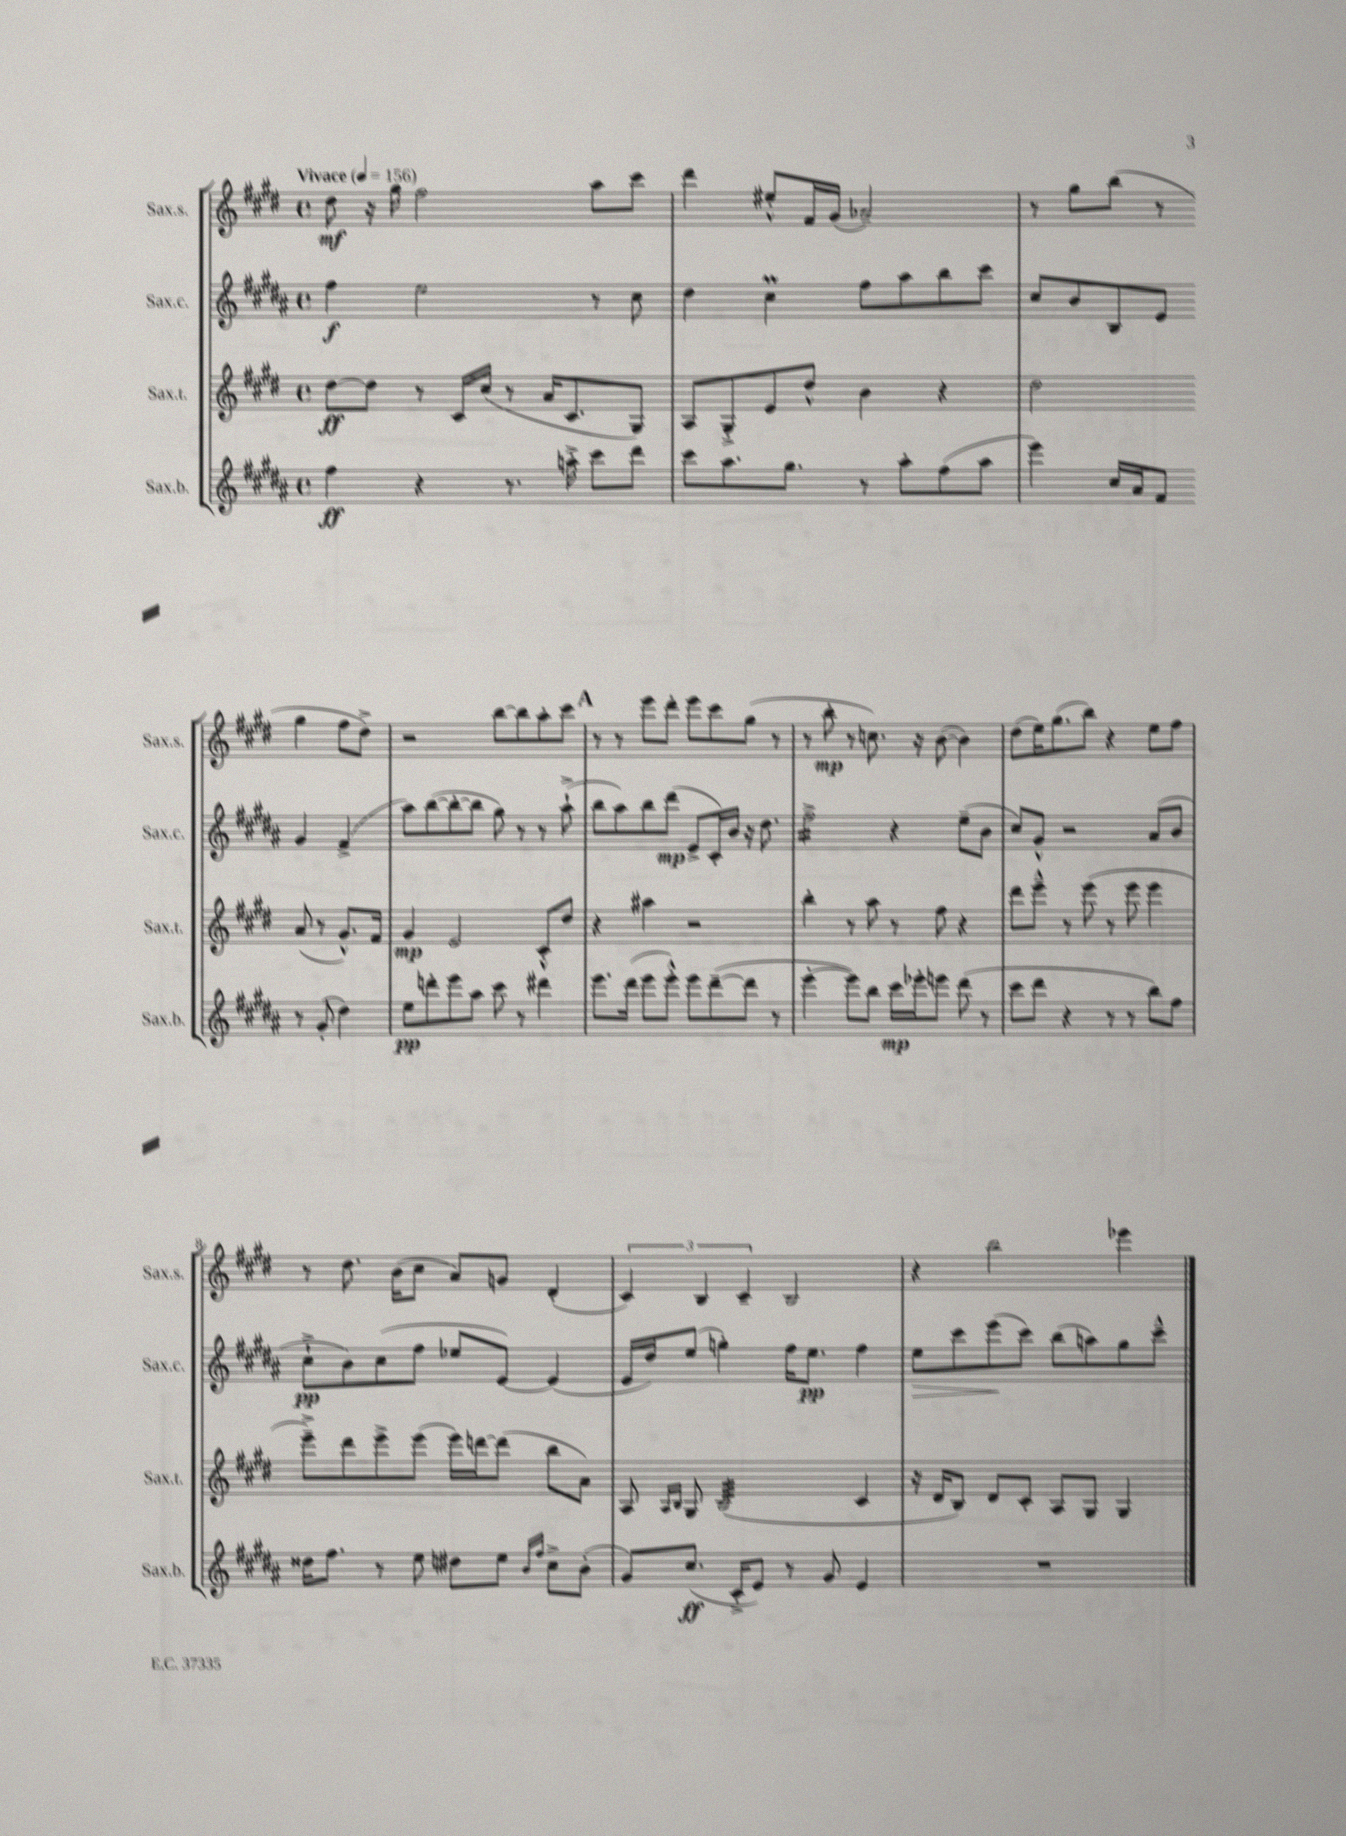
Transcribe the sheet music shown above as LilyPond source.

<<
\new StaffGroup <<
\new Staff = "s0" \with { instrumentName = "Sax.s." shortInstrumentName = "Sax.s." } {
    \clef treble \key e \major \defaultTimeSignature \time 4/4 \tempo "Vivace" 4 = 156
    dis''8\mf r16 gis''16 fis''2 a''8 cis'''8 |
    dis'''4 eis''8-.-^ fis'16 gis'16( aes'2--) |
    r8 gis''8 b''8( r8 gis''4 fis''8 dis''8->) |
    r2 b''8~ b''8 a''8-. cis'''8 |
    \mark \markup { \bold "A" } r8 r8 e'''8 dis'''8-. e'''8 cis'''8 gis''8( r8 |
    r8 b''8-.\mp r8 c''8.) r16 b'8~( b'4) |
    dis''8( e''16) gis''8.( b''8) r4 e''8 fis''8 |
    r8 dis''8. b'16( cis''8 a'8) g'8 dis'4-.( |
    \tuplet 3/2 { cis'4) b4 cis'4-- } b2 |
    r4 b''2 ees'''4 \bar "|." |
}
\new Staff = "s1" \with { instrumentName = "Sax.c." shortInstrumentName = "Sax.c." } {
    \clef treble \key b \major \defaultTimeSignature \time 4/4
    fis''4\f e''2 r8 cis''8 |
    dis''4 cis''4\prall fis''8 ais''8 b''8 cis'''8 |
    cis''8 b'8 b8 e'8 gis'4 fis'4->( |
    ais''8) b''8~( b''8~-. b''8 gis''8) r8 r8 ais''8-!->( |
    \mark \markup { \bold "A" } b''8 ais''8) b''8 dis'''8\mp( e'8-> cis'16-.) b'16 r16 dis''8. |
    fis''2:16-> r4 e''8--( b'8 |
    cis''8) gis'8-^ r2 ais'8( b'8 |
    cis''8-!->\pp b'8) cis''8( fis''8 ees''8 e'8~) e'4( |
    e'16 dis''16) e''8( g''4-.) fis''16 e''8.\pp fis''4 |
    e''8\> cis'''8 e'''8\!( cis'''8) b''8( a''8) gis''8 cis'''8---^ \bar "|." |
}
\new Staff = "s2" \with { instrumentName = "Sax.t." shortInstrumentName = "Sax.t." } {
    \clef treble \key e \major \defaultTimeSignature \time 4/4
    dis''8~\ff dis''8 r8 cis'16 cis''16( r8 a'16 cis'8. gis8) |
    a8 gis8-.-> e'8 dis''8-^ b'4 r4 |
    dis''2 a'8( r8 gis'8.-^) fis'16 |
    gis'4\mp e'2 cis'8-.-^ dis''8 |
    \mark \markup { \bold "A" } r4 ais''4 r2 |
    b''4-. r8 a''8 r8 fis''8 r4 |
    dis'''8 e'''8---^ r8 e'''8( r8 e'''8 e'''4 |
    e'''8--->) dis'''8 e'''8-> e'''8( e'''16) d'''16~ d'''8( b''8 a'8) |
    a8 \grace { a16 b16 } gis8 b2:32( cis'4 |
    r16 dis'16 b8) dis'8 cis'8-. a8 gis8 gis4 \bar "|." |
}
\new Staff = "s3" \with { instrumentName = "Sax.b." shortInstrumentName = "Sax.b." } {
    \clef treble \key b \major \defaultTimeSignature \time 4/4
    fis''4\ff r4 r8. a''16-.-> cis'''8 dis'''8 |
    cis'''8 ais''8. gis''8. r8 ais''8-. fis''8( ais''8 |
    e'''4) cis''16 ais'16 fis'8 r8 gis'8-.( dis''4) |
    e''8\pp d'''8-. e'''8 ais''8 cis'''8 r8 dis'''4 |
    \mark \markup { \bold "A" } e'''8. dis'''16( e'''8 e'''8-.-^) e'''8 dis'''8~--( dis'''8 r8 |
    e'''4~-. e'''8) b''8 cis'''16\mp ees'''16-. e'''8 dis'''8( r8 |
    cis'''8 dis'''8 r4 r8 r8 b''8) fis''8 |
    disis''16 fis''8. r8 e''8 dis''8 e''8 \grace { b'16 fis''16 } cis''8-> b'8-.( |
    gis'8) cis''8.\ff( cis'16-.-> e'8) r8 gis'8 e'4 |
    R1 \bar "|." |
}
>>
>>
